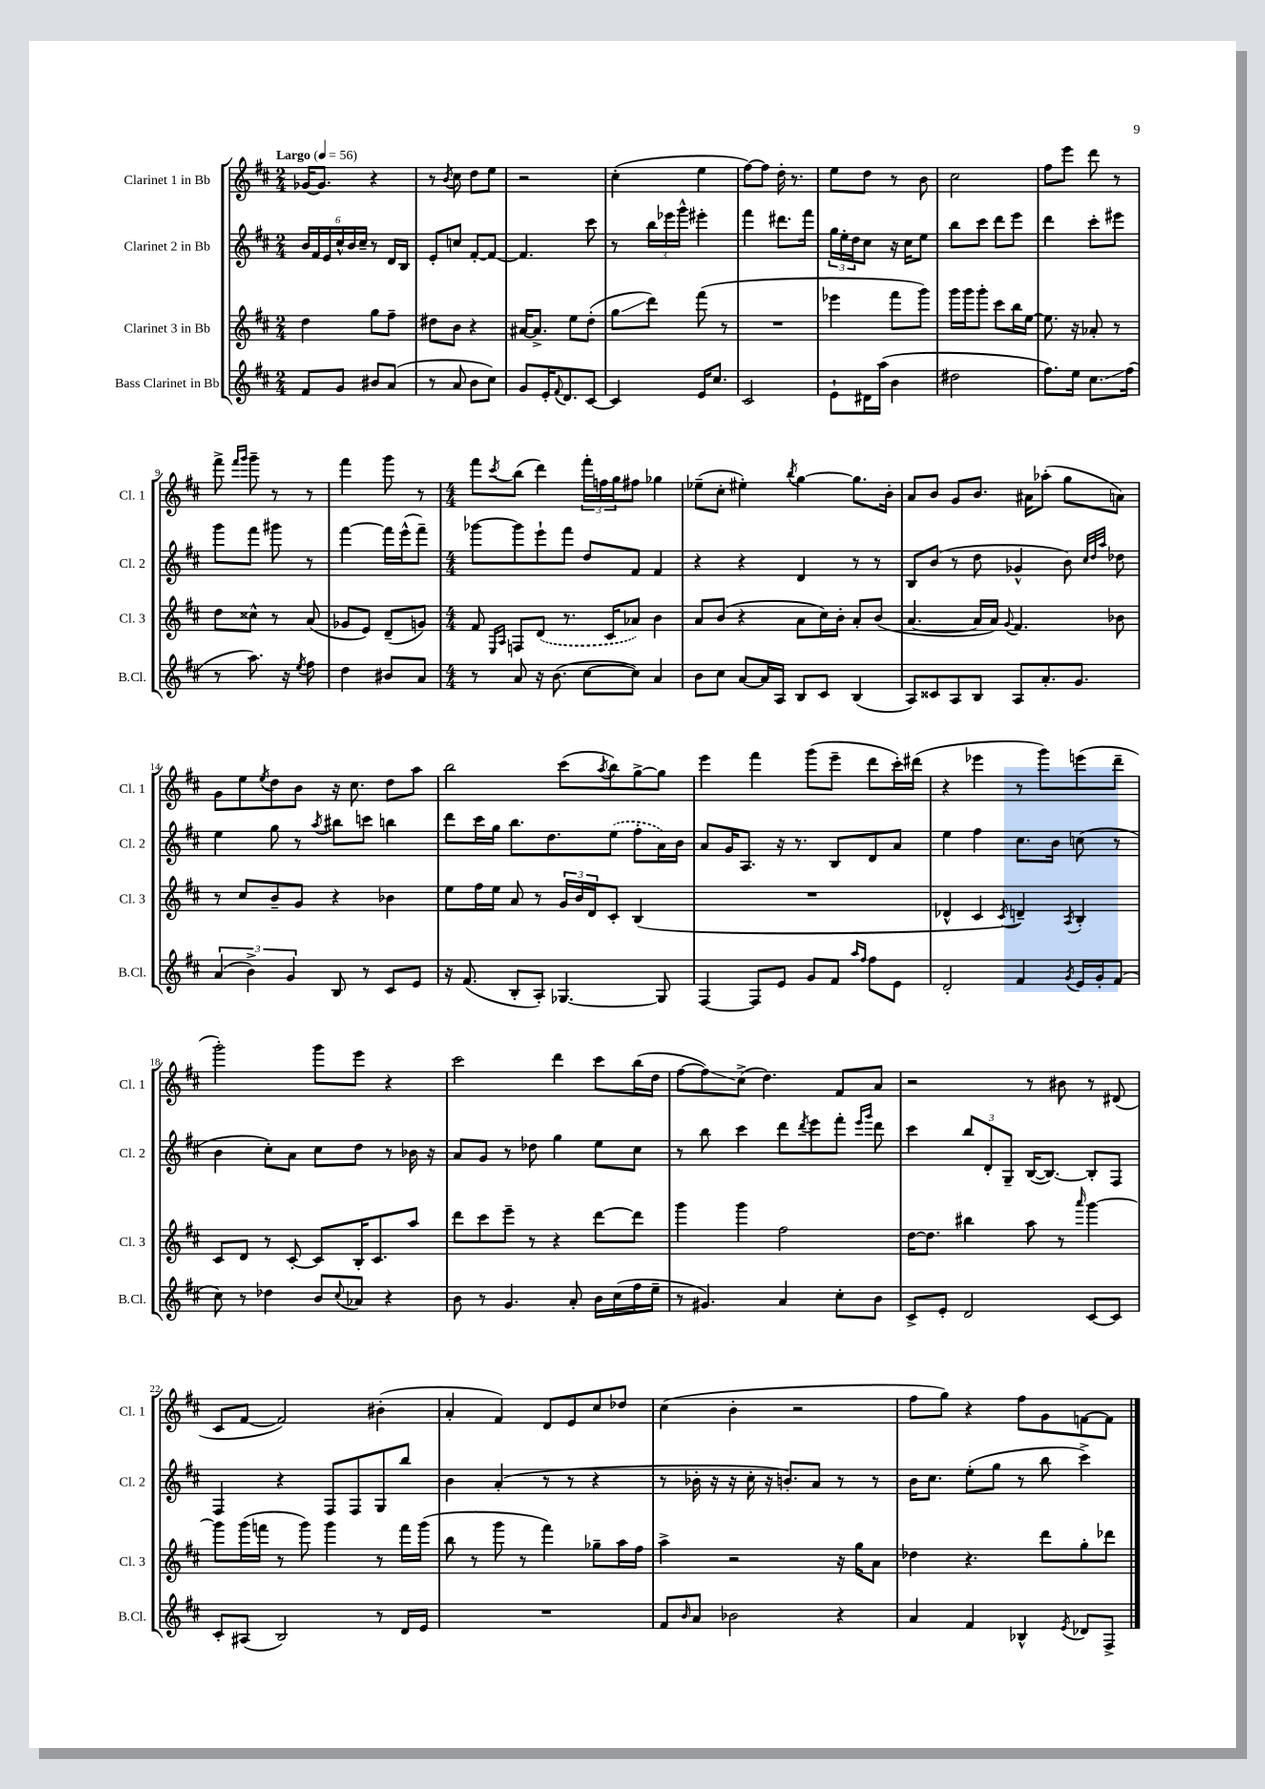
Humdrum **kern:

**kern	**kern	**kern	**kern
*staff4	*staff3	*staff2	*staff1
*clefG2	*clefG2	*clefG2	*clefG2
*k[f#c#]	*k[f#c#]	*k[f#c#]	*k[f#c#]
*M2/4	*M2/4	*M2/4	*M2/4
*MM56	*MM56	*MM56	*MM56
8f#/L	4dd\	24b/LL	[16g-/LK
.	.	24f#/	.
.	.	.	8.g-/]J
.	.	24e/	.
8g/J	.	24cc#^^/	.
.	.	24b/	.
.	.	24cc#~/JJ	.
8b#/L	8gg\L	8r	4r
(8a/J	8ff#~\J	16d/LL	.
.	.	16B/JJ	.
=	=	=	=
8r	8dd#\L	8e'/L	8r
.	.	.	8qb/
8a/	8b\J	8cc/J	8cc#\
8b\L	4r	[8f#'/L	8dd\L
8cc#\J)	.	8f#/_J	8ee\J
=	=	=	=
8g/L	[16a#/LK	4.f#/]	2r
.	8.a#^/]J	.	.
16e'/K	.	.	.
8qqf#/	.	.	.
8.d/	.	.	.
.	8ee\L	.	.
[8c#/J	(8dd'\J	8ccc#\	.
=	=	=	=
4c#/]	8gg\L	8r	(4cc#'\
.	8ddd\J)	24bb\LL	.
.	.	24eee-\	.
.	.	24ggg^^\JJ	.
16e/LK	(8fff#\	4eee#'\	4ee\
8.cc#/J	.	.	.
.	8r	.	.
=	=	=	=
2c#/	2r	4fff#\	[8ff#\L)
.	.	.	8ff#\]J
.	.	8.ddd#\L	16dd'\
.	.	.	8.r
.	.	16fff#\Jk	.
=	=	=	=
8e`\L	4eee-\	24gg\LL	8ee\L
.	.	24ee'\	.
.	.	24dd\J	.
16d#\L	.	8cc#\J	8dd\J
(16aa\JJ	.	.	.
4b\	8fff#\L	16r	8r
.	.	16cc#\LK	.
.	8ggg\J)	8ee\J	8b\
=	=	=	=
2dd#\	16ggg\LL	8bb\L	2cc#\
.	16ggg\J	.	.
.	8ggg'\J	8ccc#\J	.
.	8ccc#\L	8ddd\L	.
.	16bb\L	8eee\J	.
.	[16ee\JJ	.	.
=	=	=	=
8.ff#\L)	8.ee\]	4ddd\	8ff#\L
.	.	.	8eee\J
16ee\Jk	16r	.	.
8.cc#\L	8a-'/	8ccc#'\L	8ddd\
.	8r	8eee#\J	8r
(16ff#\Jk	.	.	.
=	=	=	=
8r	8dd\L	8ggg\L	8fff#^\
.	.	.	16qqfff#/LL
.	.	.	16qqggg/JJ
8.aa\)	8cc##^^\J	8fff#\J	8ggg~\
.	8r	8ggg#\	8r
16r	.	.	.
8qee/	.	.	.
8ff#\	(8a/	8r	8r
=	=	=	=
4dd\	8g-/L	[4fff#\	4fff#\
.	8e/J)	.	.
8b#/L	(8d~/L	16fff#\]LL	8ggg\
.	.	(16eee^^\J	.
8a/J	8g/J)	8fff#~\J)	8r
=	=	=	=
*M4/4	*M4/4	*M4/4	*M4/4
8r	8f#/	[8ggg-\L	8fff#\L
.	16qqE/LL	.	.
.	16qqA/JJ	.	8qccc#/
8a/	8F/L	8ggg-\]	(8bb\J
16r	(8d/J	8eee`\	4ddd\)
(8.b\	.	.	.
.	8.r	8fff#\J	.
[8cc#\L	.	8dd/L	24fff#'\LL
.	.	.	24ff\
.	16c#/LK	.	.
.	.	.	24gg\J
8cc#\]J)	8a-/J)	8f#/J	8ff#\J
4a/	4b\	4f#/	4gg-\
=	=	=	=
8b\L	8a/L	4r	(8ee-~\L
8cc#\J	(8b/J	.	8cc#'\J
[8a/L	4r	4r	4ee#'\)
16a/]L	.	.	.
16A/JJ	.	.	.
.	.	.	8qbb/
8B/L	8a\L	4d/	[4gg\
8c#/J	16cc#\L)	.	.
.	16b'\JJ	.	.
(4B/	8a'/L	8r	8.gg\]L
.	(8b/J	8r	.
.	.	.	16b'\Jk
=	=	=	=
8A/L)	[4.a/	8B/L	8a/L
8c##/	.	(8b/J	8b/J
8A/	.	8r	8g/L
8B/J	16a/]LL	8dd\	8.b/J
.	16a/JJ)	.	.
.	8qqg/	.	.
8A/L	4.f#/	4g-^^/	.
.	.	.	16a#\LK
8.a'/	.	.	(8aa-'\J
.	.	8b\)	8gg\L
8.g/J	.	.	.
.	.	32qqcc#/LLL	.
.	.	32qqdd/	.
.	.	32qqaa/JJJ	.
.	8b-\	8dd-\	8a\J)
=	=	=	=
(6a/	8r	4ee\	8g\L
.	8cc#/L	.	8ee\
6b^\)	.	.	.
.	.	.	8qee/
.	8b~/	8gg\	8dd\
6g/	.	.	.
.	8g/J	8r	8b\J
.	.	8qaa/	.
8B/	4r	8bb#\L	16r
.	.	.	8.cc#\
8r	.	8ccc\J	.
8c#/L	4b-\	4bb\	8dd\L
8e/J	.	.	8aa\J
=	=	=	=
16r	8ee\L	8ddd\L	2bb\
(8.f#/	.	.	.
.	16ff#\L	16ccc#\L	.
.	16ee\JJ	16gg\JJ	.
8B'/L	8a/	8.bb\L	.
8A'/J)	8r	.	.
.	.	8.dd\	.
[4.G-/	24g/LL	.	(8ccc#\L
.	24b/	.	.
.	24d/J	.	.
.	.	.	8qaa/
.	8c#'/J	(8ee\J	8bb\)
.	(4B/	8ff#'\L	[8gg^\
8G-/]	.	16a\L)	8gg\]J
.	.	16b\JJ	.
=	=	=	=
[4F#/	1r	8a/L	4eee\
.	.	16g/K	.
.	.	8.A/J	.
8F#/]L	.	.	4fff#\
8e/J	.	16r	.
.	.	8.r	.
8g/L	.	.	(8ggg\L
8f#/J	.	8B/L	8eee~\J
16qqaa/LL	.	.	.
16qqff#/JJ	.	.	.
8ff#\L	.	8d/	8ddd\L
8e\J	.	8a/J	16ccc#'\L)
.	.	.	(16ddd#\JJ
=	=	=	=
2d'/	4d-^^/	4ee\	4r
.	4c#/	4ff#\	4eee-\
.	8qc#/	.	.
4f#/	4d~/)	8.cc#\L	8r
.	.	.	8ggg\L)
.	.	16b\Jk	.
8qg/	8qA/	.	.
16e/LL	4B'/	(8cc\	(8eee\
16g'/J	.	.	.
(8f#/J	.	8r	8ddd~\J
=	=	=	=
8cc#\)	8c#/L	4b\	2ggg'\)
8r	8d/J	.	.
4dd-\	8r	8cc#'\L)	.
.	[8c#'/	8a\J	.
8b/L	8c#/]L	8cc#\L	8ggg\L
8qqcc#/	.	.	.
8a-/J	16B'/K	8dd\J	8eee\J
.	8.c#/	.	.
4r	.	8r	4r
.	8aa/J	16b-\	.
.	.	16r	.
=	=	=	=
8b\	8ddd\L	8a/L	2ccc#\
8r	8ccc#\	8g/J	.
4.g/	8eee~\J	8r	.
.	8r	8dd-\	.
.	4r	4gg\	4ddd\
8a'/	.	.	.
16b\LL	[8ddd\L	8ee\L	8ccc#\L
(16cc#\	.	.	.
16ff#\	8ddd\]J	8cc#\J	(16bb\L
16ee~\JJ	.	.	16dd\JJ
=	=	=	=
8r	4ggg\	8r	[8ff#\L
4.g#/)	.	8bb\	8ff#\])
.	4ggg\	4ccc#\	(8cc#^\J
.	.	.	4.dd\)
4a/	2ff#\	8ddd\L	.
.	.	8qddd/	.
.	.	8eee\	.
8cc#'\L	.	8fff#'\J	8f#/L
.	.	16qqeee/LL	.
.	.	16qqggg/JJ	.
8b\J	.	8ddd\	8a/J
=	=	=	=
8c#^/L	[16dd\LK	4ccc#\	2r
.	8.dd\]J	.	.
8e'/J	.	.	.
2d/	4bb#\	12bb/L	.
.	.	12d'/	.
.	.	12G~/J	.
.	8aa\	([16B/LK	8r
.	.	8.B/_J)	.
.	8r	.	8b#\
.	16qqaaa/	.	.
[8c#/L	[4ggg\	8B'/]L	8r
8c#/]J	.	8F#/J	(8d#/
=	=	=	=
8c#'/L	8ggg\]L	4F#/	8c#/L
(8A#/J	(16ggg\L	.	[8f#/J
.	16fff\JJ	.	.
2B/)	8r	4r	2f#/])
.	8ggg\)	.	.
.	4ggg\	8F#/L	.
.	.	8F#/	.
8r	8r	8G/	(4b#'\
16d/LL	16fff\LL	8bb/J	.
16e/JJ	(16ggg\JJ	.	.
=	=	=	=
1r	8bb\	4b\	4a'/
.	8r	.	.
.	8ggg\	(4a'/	4f#/)
.	8r	.	.
.	4fff#\)	8r	8d/L
.	.	8r	8e/
.	8gg-~\L	4r	8cc#/
.	16aa\L	.	8dd-/J
.	16ff#\JJ	.	.
=	=	=	=
8f#/L	4aa^\	8r	(4cc#\
16qqb/	.	.	.
8a/J	.	16b-'\	.
.	.	16r	.
2b-\	2r	16r	4b'\
.	.	16cc#'\	.
.	.	16r	.
.	.	8.b'/L)	.
.	.	.	2r
.	.	8a/J	.
4r	16r	8r	.
.	16gg\LK	.	.
.	8a\J	8r	.
=	=	=	=
4a/	4dd-\	16b\LK	8ff#\L
.	.	8.cc#\J	.
.	.	.	8gg\J)
4f#/	4.r	(8ee'\L	4r
.	.	8gg\J	.
4B-^^/	.	8r	8ff#\L
.	8ddd\L	8bb\	8g\
8qe/	.	.	.
8d-/L	8gg'\	4ccc#^\)	[8f\
8F#^/J	8ddd-\J	.	8f\]J
==	==	==	==
*-	*-	*-	*-
